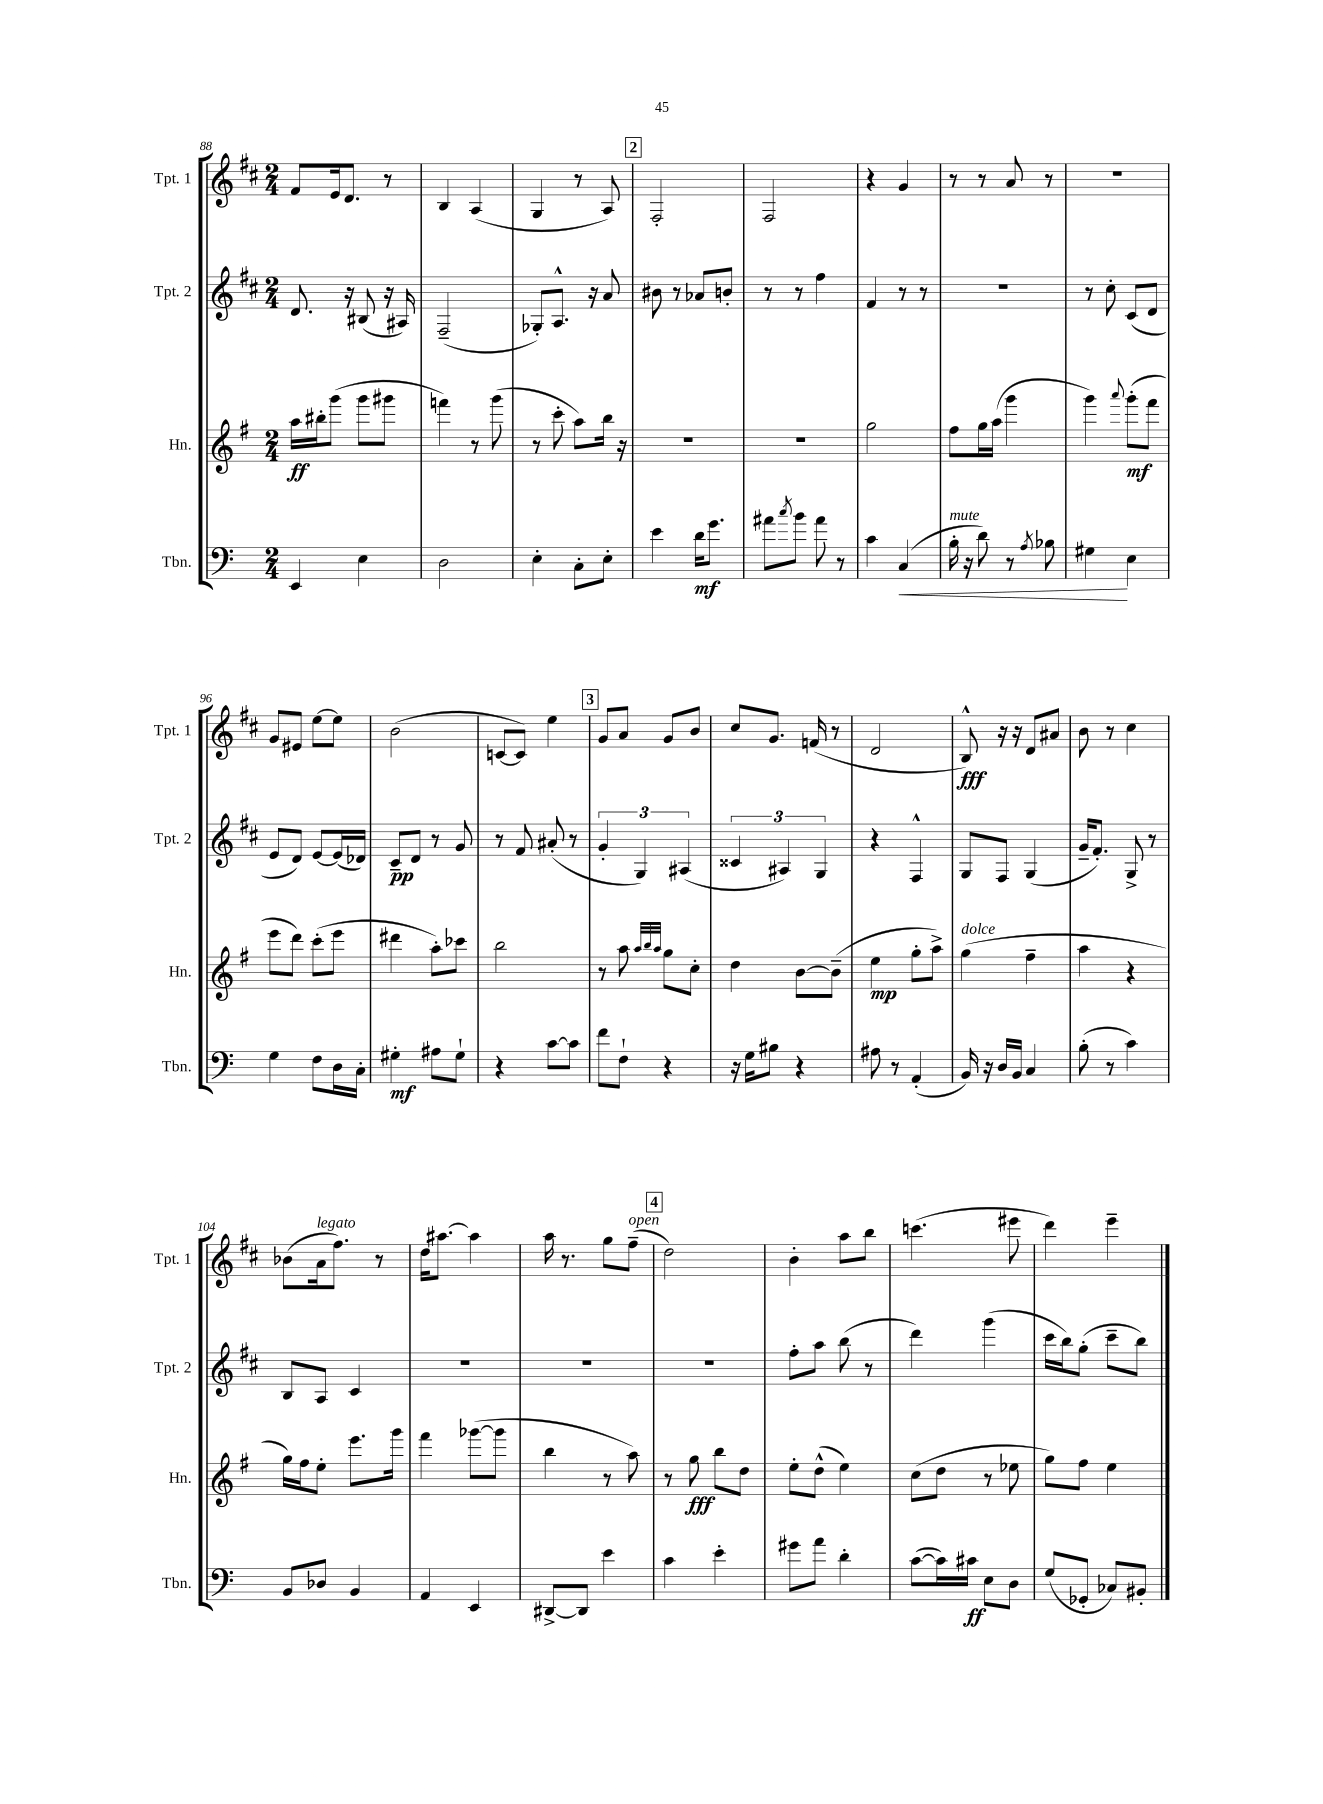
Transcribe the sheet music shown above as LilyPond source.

<<
\new StaffGroup <<
\new Staff = "s0" \with { instrumentName = "Tpt. 1" shortInstrumentName = "Tpt. 1" } {
    \clef treble \key d \major \numericTimeSignature \time 2/4
    fis'8 e'16 d'8. r8 |
    b4 a4( |
    g4 r8 a8) |
    \mark \markup { \box "2" } fis2-. |
    fis2 |
    r4 g'4 |
    r8 r8 a'8 r8 |
    R2 |
    g'8 eis'8 e''8~ e''8 |
    b'2( |
    c'8~ c'8) e''4 |
    \mark \markup { \box "3" } g'8 a'8 g'8 b'8 |
    cis''8 g'8. f'16( r8 |
    d'2 |
    b8-^\fff) r16 r16 d'8 ais'8 |
    b'8 r8 cis''4 |
    bes'8( a'16^\markup { \italic "legato" } fis''8.) r8 |
    d''16 ais''8.~ ais''4 |
    a''16 r8. g''8 fis''8--^\markup { \italic "open" }( |
    \mark \markup { \box "4" } d''2) |
    b'4-. a''8 b''8 |
    c'''4.( eis'''8 |
    d'''4) e'''4-- \bar "|." |
}
\new Staff = "s1" \with { instrumentName = "Tpt. 2" shortInstrumentName = "Tpt. 2" } {
    \clef treble \key d \major \numericTimeSignature \time 2/4
    d'8. r16 bis8( r16 ais16) |
    fis2--( |
    ges8-.) a8.-^ r16 a'8 |
    \mark \markup { \box "2" } bis'8 r8 aes'8 b'8-. |
    r8 r8 fis''4 |
    fis'4 r8 r8 |
    r2 |
    r8 cis''8-. cis'8( d'8 |
    e'8 d'8) e'8~ e'16( des'16) |
    cis'8--\pp d'8 r8 g'8 |
    r8 fis'8 ais'8-.( r8 |
    \mark \markup { \box "3" } \tuplet 3/2 { g'4-. g4) ais4( } |
    \tuplet 3/2 { cisis'4 ais4) g4 } |
    r4 fis4-^ |
    g8 fis8 g4( |
    g'16-- fis'8.-.) g8-> r8 |
    b8 a8 cis'4 |
    R2 |
    R2 |
    \mark \markup { \box "4" } R2 |
    fis''8-. a''8 b''8( r8 |
    d'''4) g'''4( |
    cis'''16 b''16) g''8-.( cis'''8-- b''8) \bar "|." |
}
\new Staff = "s2" \with { instrumentName = "Hn." shortInstrumentName = "Hn." } {
    \clef treble \key g \major \numericTimeSignature \time 2/4
    a''16\ff bis''16-. g'''8( g'''8 gis'''8 |
    f'''4) r8 g'''8( |
    r8 c'''8-. a''8) b''16 r16 |
    \mark \markup { \box "2" } R2 |
    R2 |
    g''2 |
    fis''8 g''16 a''16( g'''4 |
    g'''4) \appoggiatura { a'''8 } g'''8-.\mf( fis'''8 |
    e'''8 d'''8) c'''8-.( e'''8 |
    dis'''4 a''8-.) ces'''8 |
    b''2 |
    \mark \markup { \box "3" } r8 a''8 \grace { a''32 b''32 a''32 } g''8 c''8-. |
    d''4 b'8~ b'8--( |
    e''4\mp g''8-. a''8->) |
    g''4^\markup { \italic "dolce" }( fis''4-- |
    a''4 r4 |
    g''16) fis''16 e''8-. e'''8. g'''16 |
    fis'''4 ges'''8~( ges'''8 |
    b''4 r8 a''8) |
    \mark \markup { \box "4" } r8 g''8\fff b''8 d''8 |
    e''8-. d''8-^( e''4) |
    c''8( d''8 r8 ees''8 |
    g''8) fis''8 e''4 \bar "|." |
}
\new Staff = "s3" \with { instrumentName = "Tbn." shortInstrumentName = "Tbn." } {
    \clef bass \key c \major \numericTimeSignature \time 2/4
    e,4 e4 |
    d2 |
    e4-. c8-. e8-. |
    \mark \markup { \box "2" } e'4 d'16\mf g'8. |
    ais'8 \acciaccatura { c''8 } b'8 ais'8 r8 |
    c'4 c4\<( |
    b16-.^\markup { \italic "mute" } r16 d'8) r8 \acciaccatura { a8 } bes8 |
    gis4\! e4 |
    g4 f8 d16 c16-. |
    gis4-.\mf ais8 gis8-! |
    r4 c'8~ c'8 |
    \mark \markup { \box "3" } f'8 f8-! r4 |
    r16 g16 bis8 r4 |
    ais8 r8 a,4-.( |
    b,16) r16 d16 b,16 c4 |
    b8-.( r8 c'4) |
    b,8 des8 b,4 |
    a,4 e,4 |
    dis,8~-> dis,8 e'4 |
    \mark \markup { \box "4" } c'4 e'4-. |
    gis'8 a'8 d'4-. |
    c'8~( c'16) cis'16\ff e8 d8 |
    g8( ges,8-. ces8) bis,8-. \bar "|." |
}
>>
>>
\layout { \context { \Score currentBarNumber = #88 } }
